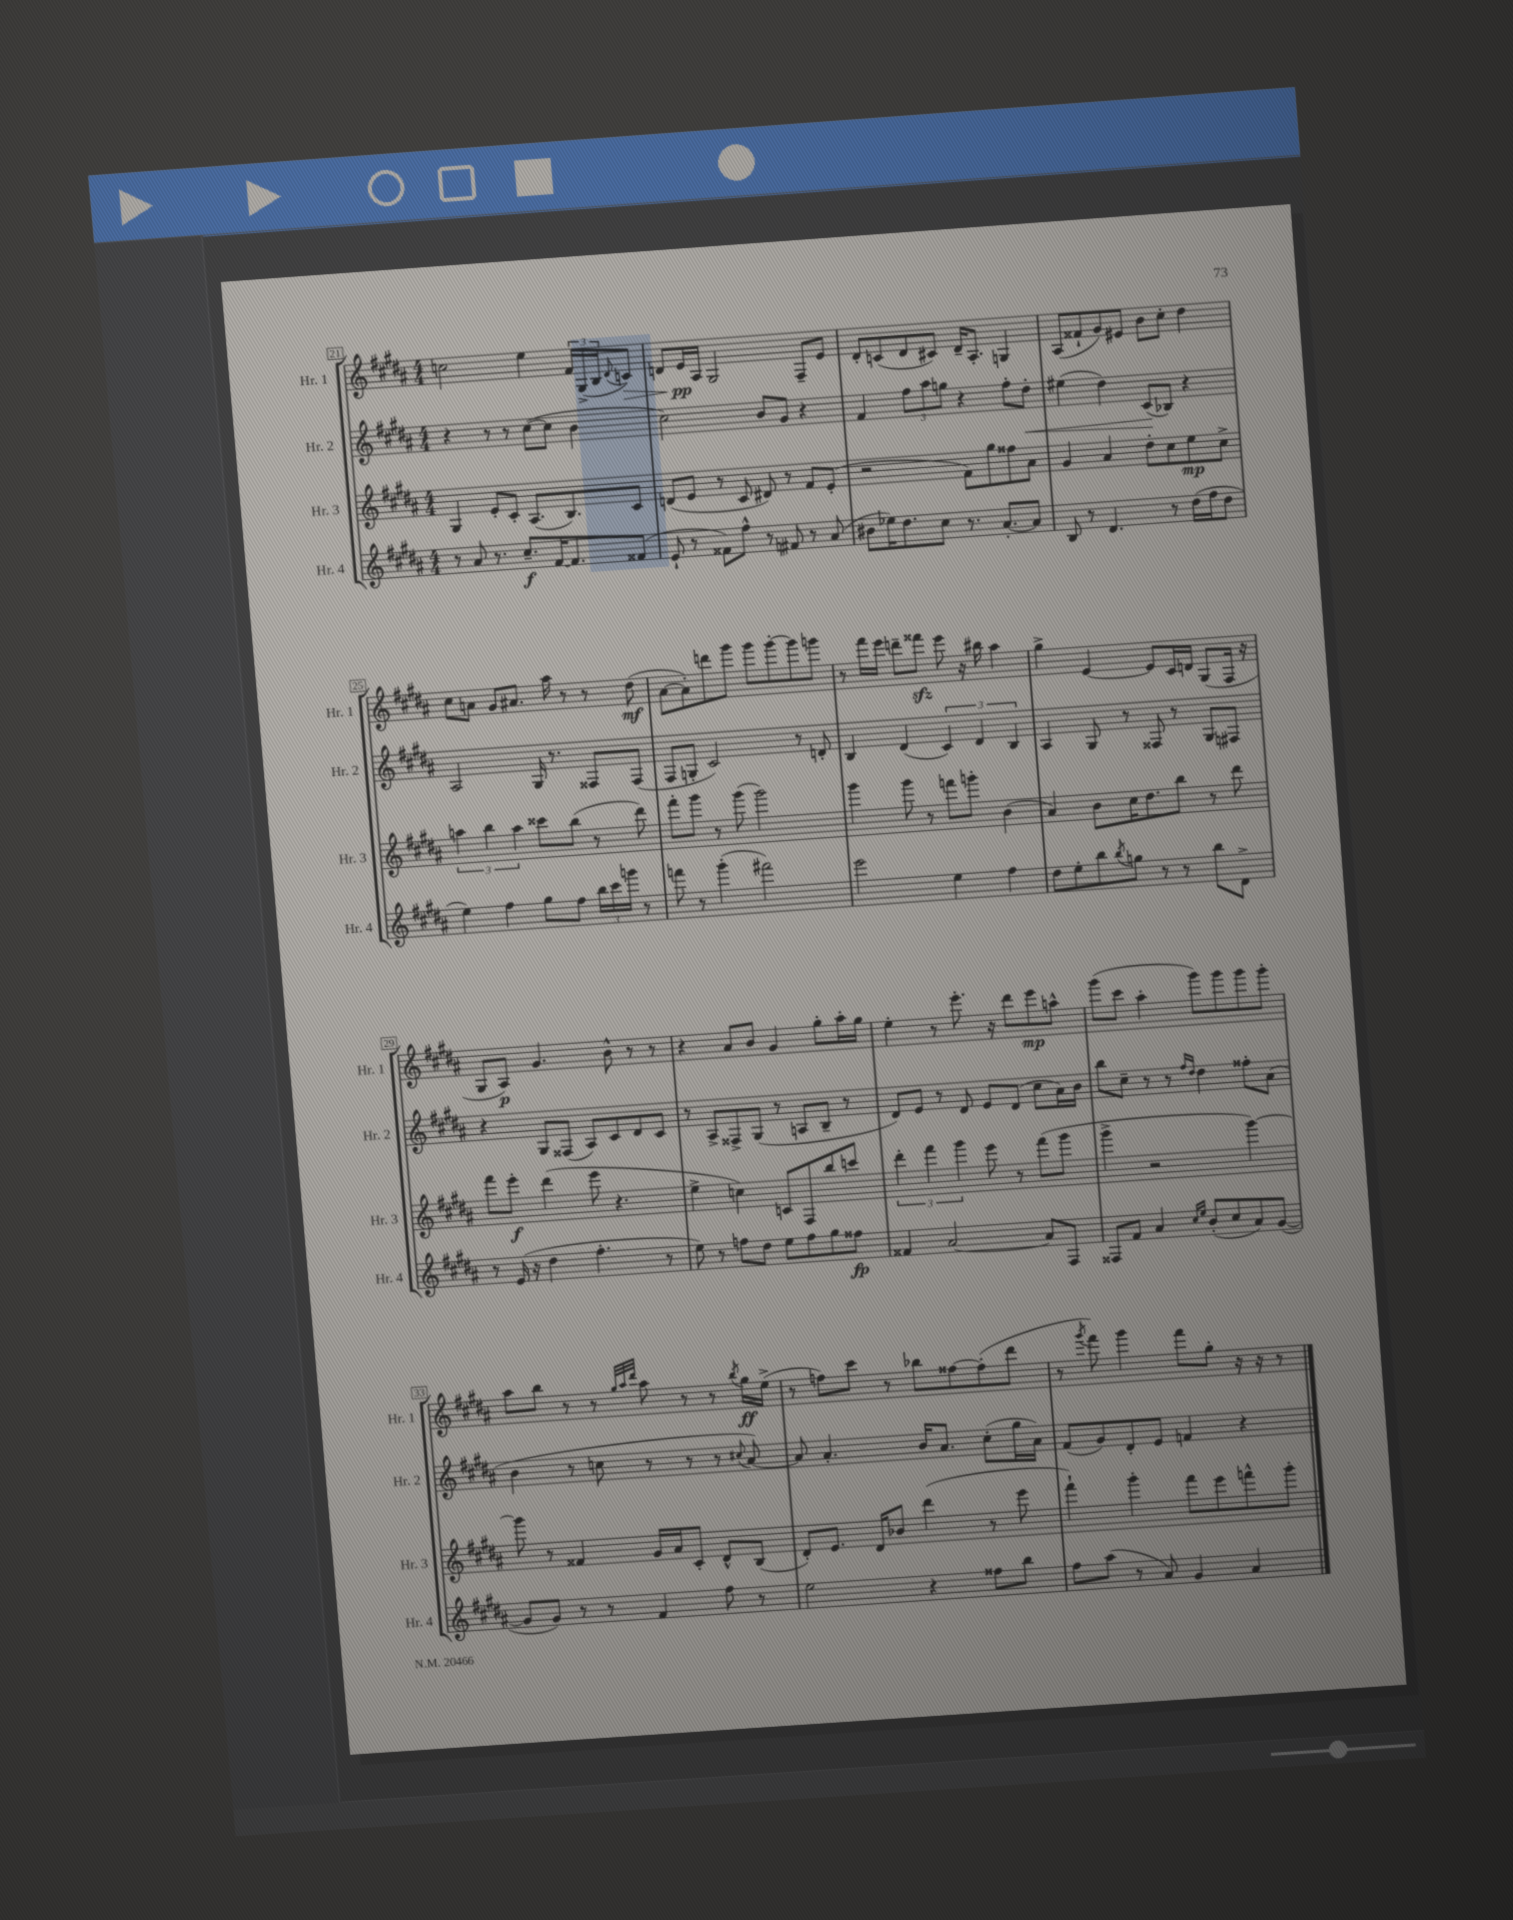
<<
\new StaffGroup <<
\new Staff = "s0" \with { instrumentName = "Hr. 1" shortInstrumentName = "Hr. 1" } {
    \clef treble \key b \major \numericTimeSignature \time 4/4
    c''2 e''4 \tuplet 3/2 { fis'16 gis16->( b16 } \appoggiatura { dis'8 } c'8\>) |
    d'8 e'16\pp\! ais16 gis2 fis8-- e'8 |
    dis'8-. c'8( dis'8 cis'8) dis'16-- ais8.-. g4 |
    ais8( fisis'8-! gis'8) eis'8 b'8 cis''8-. dis''4 |
    cis''8 a'8 gis'8 ais'8. ais''16 r8 r8 dis''8\mf( |
    ais'8~ ais'8-.) d'''8 gis'''8 gis'''8 gis'''8~-. gis'''8 g'''8 |
    r8 fis'''16 e'''16 d'''8-- fisis'''8\sfz e'''8 r16 bis''16 ais''4 |
    gis''4-> e'4~ e'8 cis'16 d'16 gis8( fis16 r16 |
    gis8 ais8\p) gis'4. b'8-^ r8 r8 |
    r4 ais'8 b'8 gis'4 gis''8-. ais''16-. gis''16 |
    e''4-. r8 e'''8.-. r16 dis'''8 e'''8\mp a''8-^ |
    gis'''8( cis'''8 ais''4-. gis'''8) gis'''8 gis'''8 gis'''8-. |
    ais''8 b''8 r8 r8 \grace { gis''32 ais''32 dis'''32 } ais''8 r8 r8 \acciaccatura { b''8 } gis''16\ff e''16->( |
    r8 f''8) cis'''8 r8 bes''8 fisis''8~ fisis''8-.( dis'''8 |
    r8 \acciaccatura { gis'''8 } fis'''8) gis'''4 fis'''8 gis''8-. r16 r16 r8 \bar "|." |
}
\new Staff = "s1" \with { instrumentName = "Hr. 2" shortInstrumentName = "Hr. 2" } {
    \clef treble \key b \major \numericTimeSignature \time 4/4
    r4 r8 r8 cis''8~( cis''8 b'4 |
    cis''2) b'8 gis'8 r4 |
    fis'4 \tuplet 3/2 { fis''8 ais''8 g''8 } r4 fis''8-. dis''8-.\< |
    eis''4( dis''4) cis'8\!( bes8) r4 |
    ais2 gis16 r8. fisis8 fisis8( |
    fis8 g8-. cis'2) r8 d'8-. |
    b4 dis'4( \tuplet 3/2 { cis'4) dis'4 b4 } |
    ais4 gis8 r8 fisis8 r8 gis8 fis8 |
    r4 gis8 fisis8( ais8) cis'8 dis'8 cis'8 |
    r8 ais8-> fisis8-> gis8( r8 a8 b8-- r8 |
    dis'8) e'8 r8 dis'8 e'8 dis'8( cis''8 ais'16) b'16 |
    b''8 cis''8-- r8 r8 \grace { fis''16 dis''16 } dis''4 fisis''8-. ais'8( |
    b'4 r8 c''8 r8 r8 r8 \appoggiatura { cis''8 } ais'8~) |
    ais'8 ais'4.-. b'16 ais'8. cis''8-.( gis''16 ais'16) |
    fis'8( gis'8) dis'8-. e'8 f'4 r4 \bar "|." |
}
\new Staff = "s2" \with { instrumentName = "Hr. 3" shortInstrumentName = "Hr. 3" } {
    \clef treble \key b \major \numericTimeSignature \time 4/4
    gis4 e'8-. cis'8-. ais8.( b8.) cis'8 |
    d'8( e'8 r8 cis'8 dis'8) r8 fis'8 e'8-.( |
    r2 fis'8) gis''8 fisis''8 ais'8 |
    gis'4 ais'4 dis''8-. cis''8 e''8\mp cis''8-> |
    \tuplet 3/2 { a''4 b''4 a''4 } cisis'''8 b''8( r8 dis'''8) |
    fis'''8-. gis'''8 r8 gis'''8( gis'''2) |
    gis'''4 gis'''8 r8 f'''8 g'''8-. b'4( |
    ais'4) b'8 cis''16 dis''8. b''8 r8 dis'''8 |
    fis'''8 e'''8-.\f dis'''4( e'''8 r4. |
    e''4-> c''4) c'8 fis8 b''8 c'''8 |
    \tuplet 3/2 { dis'''4-. fis'''4 gis'''4 } e'''8 r8 fis'''8( gis'''8 |
    gis'''4-> r2 gis'''4~) |
    gis'''8 r8 fisis'4 gis'16 ais'16 cis'8-. dis'8-^ b8( |
    dis'8-.) e'8. dis'16 bes'8 dis'''4( r8 e'''8 |
    fis'''4-!) gis'''4-. fis'''8 e'''8 f'''8-^ gis'''8-. \bar "|." |
}
\new Staff = "s3" \with { instrumentName = "Hr. 4" shortInstrumentName = "Hr. 4" } {
    \clef treble \key b \major \numericTimeSignature \time 4/4
    r8 ais'8 r8. cis''8.--\f fis'16~ fis'8. fisis'8( |
    e'8-! r8 fisis'8) fis''8-^ r8 fis'8 r8 ais'8( |
    bis'8 ees''16) dis''8. cis''8 r8. ais'8.~-. ais'8 |
    b8 r8 dis'4. r8 dis''16( fis''16 dis''8 |
    e''4) fis''4 gis''8 fis''8 \tuplet 3/2 { b''16 cis'''16 g'''16 } r8 |
    f'''8 r8 gis'''4-.( fis'''2) |
    e'''2 e''4 fis''4 |
    dis''8 e''8-. b''8 \acciaccatura { b''8 } g''8 r8 r8 b''8 dis'8-> |
    r8 e'16( r16 dis''4 fis''4.-. r8 |
    e''8) r8 f''8 dis''8 e''8 f''8 gis''8 fisis''8\fp |
    fisis'4 ais'2~ ais'8 fis8 |
    fisis8 fis'8 ais'4 \grace { cis''16 e''16 } b'8-.( cis''8 ais'8) gis'8~( |
    gis'8 gis'8) r8 r8 fis'4 fis''8 r8 |
    e''2 r4 fisis''8 b''8 |
    fis''8 ais''8( r8 ais'8) gis'4 ais'4 \bar "|." |
}
>>
>>
\layout { \context { \Score currentBarNumber = #21 \override BarNumber.stencil = #(make-stencil-boxer 0.1 0.3 ly:text-interface::print) } }
